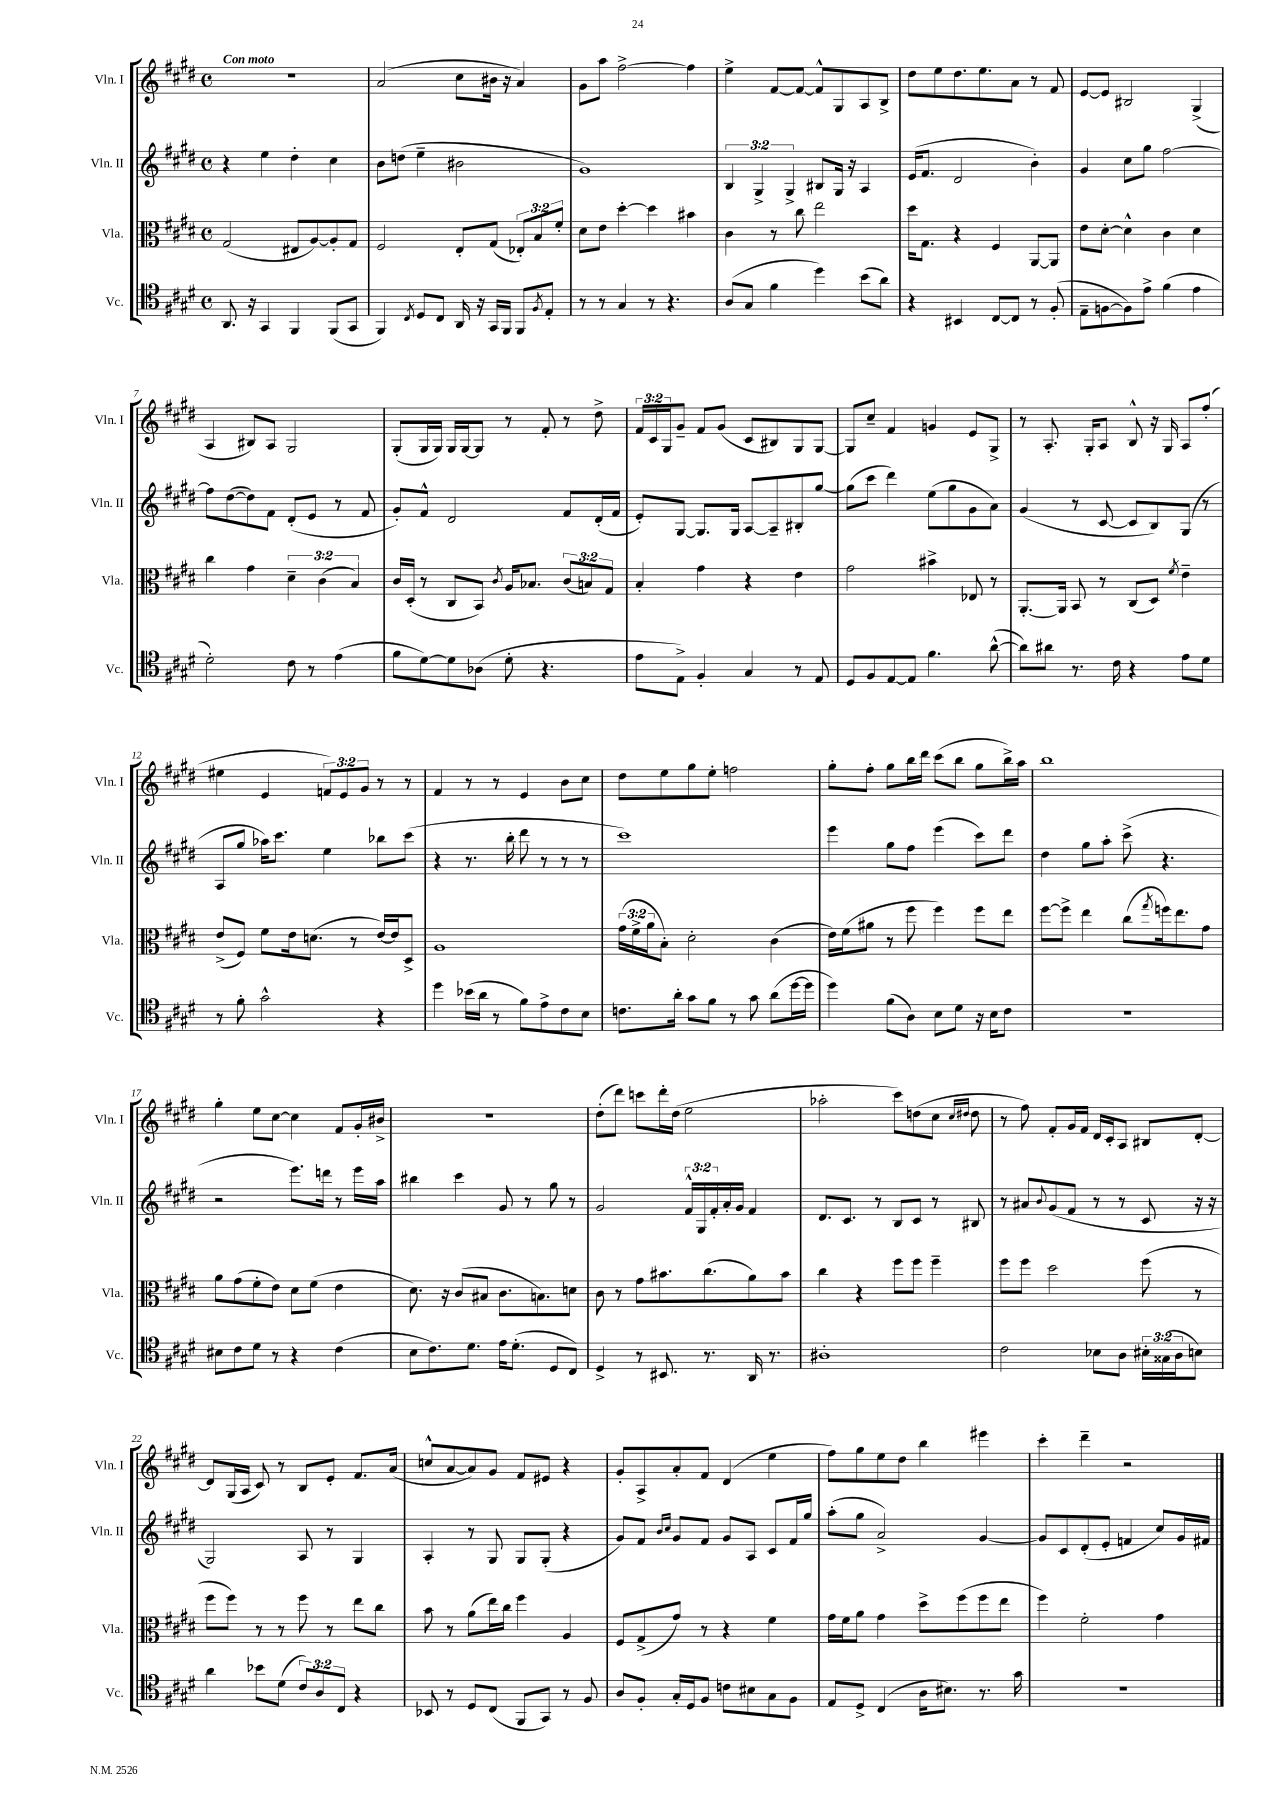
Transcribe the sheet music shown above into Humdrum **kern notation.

**kern	**kern	**kern	**kern
*staff4	*staff3	*staff2	*staff1
*clefC4	*clefC3	*clefG2	*clefG2
*k[f#c#g#d#]	*k[f#c#g#d#]	*k[f#c#g#d#]	*k[f#c#g#d#]
*M4/4	*M4/4	*M4/4	*M4/4
*met(c)	*met(c)	*met(c)	*met(c)
8.AA/	(2G#/	4r	1r
16r	.	.	.
4GG#/	.	4ee\	.
4FF#/	8E#/L	4dd#'\	.
.	[8A/)	.	.
(8FF#/L	8A'/]	4cc#\	.
8GG#/J	8G#/J	.	.
=	=	=	=
4FF#/)	2F#/	8b\L	(2a/
.	.	(8dd\J	.
8qC#/	.	.	.
8D#/L	.	4ee~\	.
8C#/J	.	.	.
16AA/	8E'/L	2b#\	8cc#\L
16r	.	.	.
16GG#/LL	(8G#/J	.	16b#\Jk
16FF#/JJ	.	.	16r
8FF#/L	12E-'/L)	.	4a/)
.	12B/	.	.
8qF#/	.	.	.
8E'/J	.	.	.
.	12f#'/J	.	.
=	=	=	=
8r	8d#\L	1g#)	8g#\L
8r	8e\J	.	8aa\J
4G#/	[4dd#'\	.	[2ff#^\
8r	4dd#\]	.	.
4.r	.	.	.
.	4b#\	.	4ff#\]
=	=	=	=
(8A/L	4c#\	6B/	4ee^\
8G#/J	.	.	.
.	.	6G#^/	.
4f#\	8r	.	[8f#/L
.	.	6G#^/	.
.	8cc#\	.	8f#/_J
4dd#\)	2ee\	8B#/L	8f#^^/]L
.	.	16G#/Jk	8G#/
.	.	16r	.
(8b\L	.	4A/	8A/
8a\J)	.	.	8B^/J
=	=	=	=
4r	16dd#\LK	(16e/LK	8dd#\L
.	8.G#\J	8.f#/J	.
.	.	.	8ee\
4BB#/	4r	2d#/	8.dd#\
.	.	.	8.ee\
[8C#/L	4F#/	.	.
8C#/]J	.	.	8a\J
8r	[8AA/L	4b'\)	8r
(8F#'/	8AA/]J	.	8f#/
=	=	=	=
8E~\L	8e\L	4g#/	[8e/L
[8F\	[8d#'\J	.	8e/]J
8F\])	4d#^^\]	8cc#\L	2B#/
8e^\J	.	8gg#\J	.
(4f#\	4c#\	[2ff#\	.
4e\	4d#\	.	(4G#^/
=	=	=	=
2d#'\)	4cc#\	8ff#\]L	4A/
.	.	([8dd#\	.
.	4g#\	8dd#\])	8B#/L)
.	.	8f#\J	8A/J
8c#\	6d#~\	(8d#'/L	2G#/
8r	.	8e/J	.
.	(6c#\	.	.
(4e\	.	8r	.
.	6B/)	.	.
.	.	8f#/	.
=	=	=	=
8f#\L	16c#/LL	8g#'/L)	(8G#'/L
.	(16D#'/JJ	.	.
[8d#\)	8r	8f#^^/J	16G#/L
.	.	.	16G#/JJ)
8d#\]	8C#/L	2d#/	16G#/LL
.	.	.	[16G#/J
(8A-\J	8BB/J)	.	8G#/]J
.	8qc#/	.	.
8d#'\	16A/LK	.	8r
.	8.B-/J	.	.
4.r	.	.	8f#'/
.	(12c#/L	8f#/L	8r
.	12B/)	.	.
.	.	(16d#'/L	8dd#^\
.	12G#/J	.	.
.	.	16f#/JJ	.
=	=	=	=
8e\L	4B'/	8e'/L)	24f#/LL
.	.	.	24c#/
.	.	.	24G#/J
8E^\J)	.	[8G#/J	8g#~/J
4F#'/	4g#\	8.G#/]L	8f#/L
.	.	.	(8g#/J
.	.	16G#/Jk	.
4G#/	4r	[8A/L	8c#/L
.	.	8A~/]	8B#/)
8r	4e\	8B#'/	8G#/
8E/	.	[8gg#/J	[8G#/J
=	=	=	=
8D#/L	2g#\	(8gg#\]L	8G#/]L
8F#/	.	8ccc#\J	8cc#~/J
[8E/	.	4ddd#\)	4f#/
8E/]J	.	.	.
4.f#\	4b#^\	(8ee\L	4g/
.	.	8gg#\	.
.	8E-/	8g#\	8e/L
([8a^^\	8r	8a\J)	8G#^/J
=	=	=	=
8a\]L)	[8.AA'/L	(4g#/	8r
8a#\J	.	.	8.A'/
.	16AA/]Jk	.	.
8.r	8BB/	8r	.
.	.	.	16G#'/LK
.	8r	[8c#/	8A/J
16c#\	.	.	.
4r	(8C#/L	8c#/]L	8B^^/
.	8D#/J)	8B/)	16r
.	.	.	16G#/
.	8qf#/	.	.
8e\L	4e~\	(8G#/J	8A/L
8d#\J	.	8r	(8ff#'/J
=	=	=	=
8r	(8e^/L	8A/L	4ee#\
8f#'\	8F#/J)	8gg#/J	.
2g#^^\	8f#\L	16aa-\LK)	4e/
.	.	8.ccc#\J	.
.	16e\k	.	.
.	(8.d\J	.	.
.	.	4ee\	12f/L)
.	.	.	12e/
.	8r	.	.
.	.	.	12g#/J
4r	[16e/LL)	8bb-\L	8r
.	16e/]J	.	.
.	8D#^/J	(8ccc#\J	8r
=	=	=	=
4dd#\	1A	4r	4f#/
(16b-\LL	.	8.r	8r
16a\JJ	.	.	.
8r	.	.	8r
.	.	16bb'\	.
8f#\L)	.	8ddd#\	4e/
8e^\	.	8r	.
8c#\	.	8r	8b\L
8B\J	.	8r	8cc#\J
=	=	=	=
8.c\L	(24g#\LL	1ccc#)	8dd#\L
.	24f#^\	.	.
.	24a\J	.	.
.	8B'\J)	.	8ee\
16a'\Jk	.	.	.
8g#\L	2d#'\	.	8gg#\
8f#\J	.	.	8ee'\J
8r	.	.	2ff\
8g#\	.	.	.
(8a\L	(4c#\	.	.
[16dd#\L	.	.	.
16dd#\]JJ	.	.	.
=	=	=	=
4dd#\)	16e\LL)	4eee\	8gg#'\L
.	(16f#\J	.	.
.	8a#\J	.	8ff#'\J
(8f#\L	8r	8gg#\L	8gg#\L
8A\J)	8ff#\	8ff#\J	16bb\L
.	.	.	16ddd#\JJ
8B\L	4ff#\)	(4eee\	(8ccc#\L
8d#\J	.	.	8bb\J
16r	8ff#\L	8ccc#\L)	8gg#\L
16B\LK	.	.	.
8c#\J	8ee\J	8ddd#\J	16bb^\L)
.	.	.	16aa\JJ
=	=	=	=
1r	[8ff#\L	4dd#\	1bb
.	8ff#^\]J	.	.
.	4ee\	8gg#\L	.
.	.	8aa'\J	.
.	(8cc#\L	(8ccc#^\	.
.	8qgg#/	.	.
.	16ff\k)	4.r	.
.	8.ee\	.	.
.	8g#\J	.	.
=	=	=	=
8B#\L	8a\L	2r	4gg#'\
8c#\	(8g#\	.	.
8d#\J	8f#'\	.	8ee\L
8r	8e\J)	.	[8cc#\J
4r	8d#\L	8.eee\L)	4cc#\]
.	(8f#\J	.	.
.	.	16ddd\Jk	.
(4c#\	4e\	8r	8f#/L
.	.	16eee\LL	16g#'/L
.	.	16aa\JJ	16b#^/JJ
=	=	=	=
8B\L	8.d#\)	4bb#\	1r
8.c#\)	.	.	.
.	16r	.	.
.	(8c#/L	4ccc#\	.
8.d#\J	.	.	.
.	8B#/J	.	.
16e\LK	8.c#\L	8g#/	.
(8.d#'\J	.	.	.
.	.	8r	.
.	8.B\)	.	.
8D#/L	.	8gg#\	.
8C#/J)	8d\J	8r	.
=	=	=	=
4D#^/	8c#\	2g#/	(8dd#'\L
.	8r	.	8ddd#\J)
8r	8g#\L	.	8ccc\L
8.BB#/	8.b#\	.	16ddd#'\L
.	.	.	(16dd#\JJ
.	.	24f#^^/LL	2ee\
.	.	24G#/	.
8.r	(8.cc#\	.	.
.	.	24f#'/	.
.	.	16a'/	.
.	.	16g#/JJ	.
16AA/	8a\)	4f#/	.
8.r	.	.	.
.	8b#\J	.	.
=	=	=	=
1A#'	4cc#\	8.d#/L	2aa-'\
.	.	8.c#/J	.
.	4r	.	.
.	.	8r	.
.	8ff#\L	8B/L	8ccc#\L)
.	8ff#\J	8c#/J	(8dd\
.	4ff#~\	8r	8cc#\J
.	.	.	16qqcc#/LL
.	.	.	16qqdd#/JJ
.	.	8B#/	8dd#\
=	=	=	=
2c#\	8ff#\L	8r	8r
.	8ff#\J	8a#/L	8ff#\)
.	.	8qqb/	.
.	2dd#\	(8g#/	8f#'/L
.	.	8f#/J	16g#/L
.	.	.	16f#/JJ
8B-\L	.	8r	16d#/LL
.	.	.	16c#'/J
8A\J	.	8r	8A/J
24B#'\LL	(8ff#\	8c#/	8B#/L
(24G##\	.	.	.
24A\J	.	.	.
8B\J)	8r	16r	[8d#'/J
.	.	16r	.
=	=	=	=
4a\	8ff#\L	2G#/)	8d#/]L
.	8ff#\J)	.	(16G#/L
.	.	.	16A/JJ
8b-\L	8r	.	8c#/)
(8d#\J	8r	.	8r
12c#/L)	8ff#\	8A/	8B/L
12A/	.	.	.
.	8r	8r	8e'/J
12C#/J	.	.	.
4r	8ee\L	4G#/	8.f#/L
.	8cc#\J	.	.
.	.	.	(16a/Jk
=	=	=	=
8BB-/	8b\	4A'/	8cc^^/L
8r	8r	.	[8a/
8D#/L	(8a\L	8r	8a/])
(8C#/J	16ee\L)	8G#/	8g#/J
.	16cc#\JJ	.	.
8FF#/L	4ff#\	8G#/L	8f#/L
8GG#/J)	.	(8G#'/J	8e#/J
8r	4A/	4r	4r
8F#/	.	.	.
=	=	=	=
8A/L	8F#/L	8g#/L)	8g#'/L
8F#'/J	(8G#^/	8f#/J	8A^/
.	.	16qqb/LL	.
.	.	16qqcc#/JJ	.
16G#'/LL	8g#/J)	8g#/L	8a'/
16D#/J	.	.	.
8F#/J	8r	8f#/J	8f#/J
8c\L	4r	8g#/L	(4d#/
8B#\	.	8A/J	.
8G#\	4f#\	8c#/L	4ee\
8F#\J	.	16f#/L	.
.	.	16gg#/JJ	.
=	=	=	=
8E/L	16g#\LL	(8aa'\L	8ff#\L)
.	16f#\J	.	.
8D#^/J	8a\J	8gg#\J	8gg#\
(4C#/	4g#\	2a^/)	8ee\
.	.	.	8dd#\J
16A\LK	8dd#^\L	.	4bb\
8.B#\J)	.	.	.
.	(8ff#\	.	.
8.r	8ff#\	[4g#/	4eee#\
.	8ee\J	.	.
16g#\	.	.	.
=	=	=	=
1r	4ff#\)	8g#/]L	4ccc#'\
.	.	8c#/	.
.	2f#'\	(8d#'/	4ddd#~\
.	.	8e'/J	.
.	.	4f/	2r
.	4g#\	8cc#/L)	.
.	.	16g#/L	.
.	.	16f#/JJ	.
==	==	==	==
*-	*-	*-	*-
